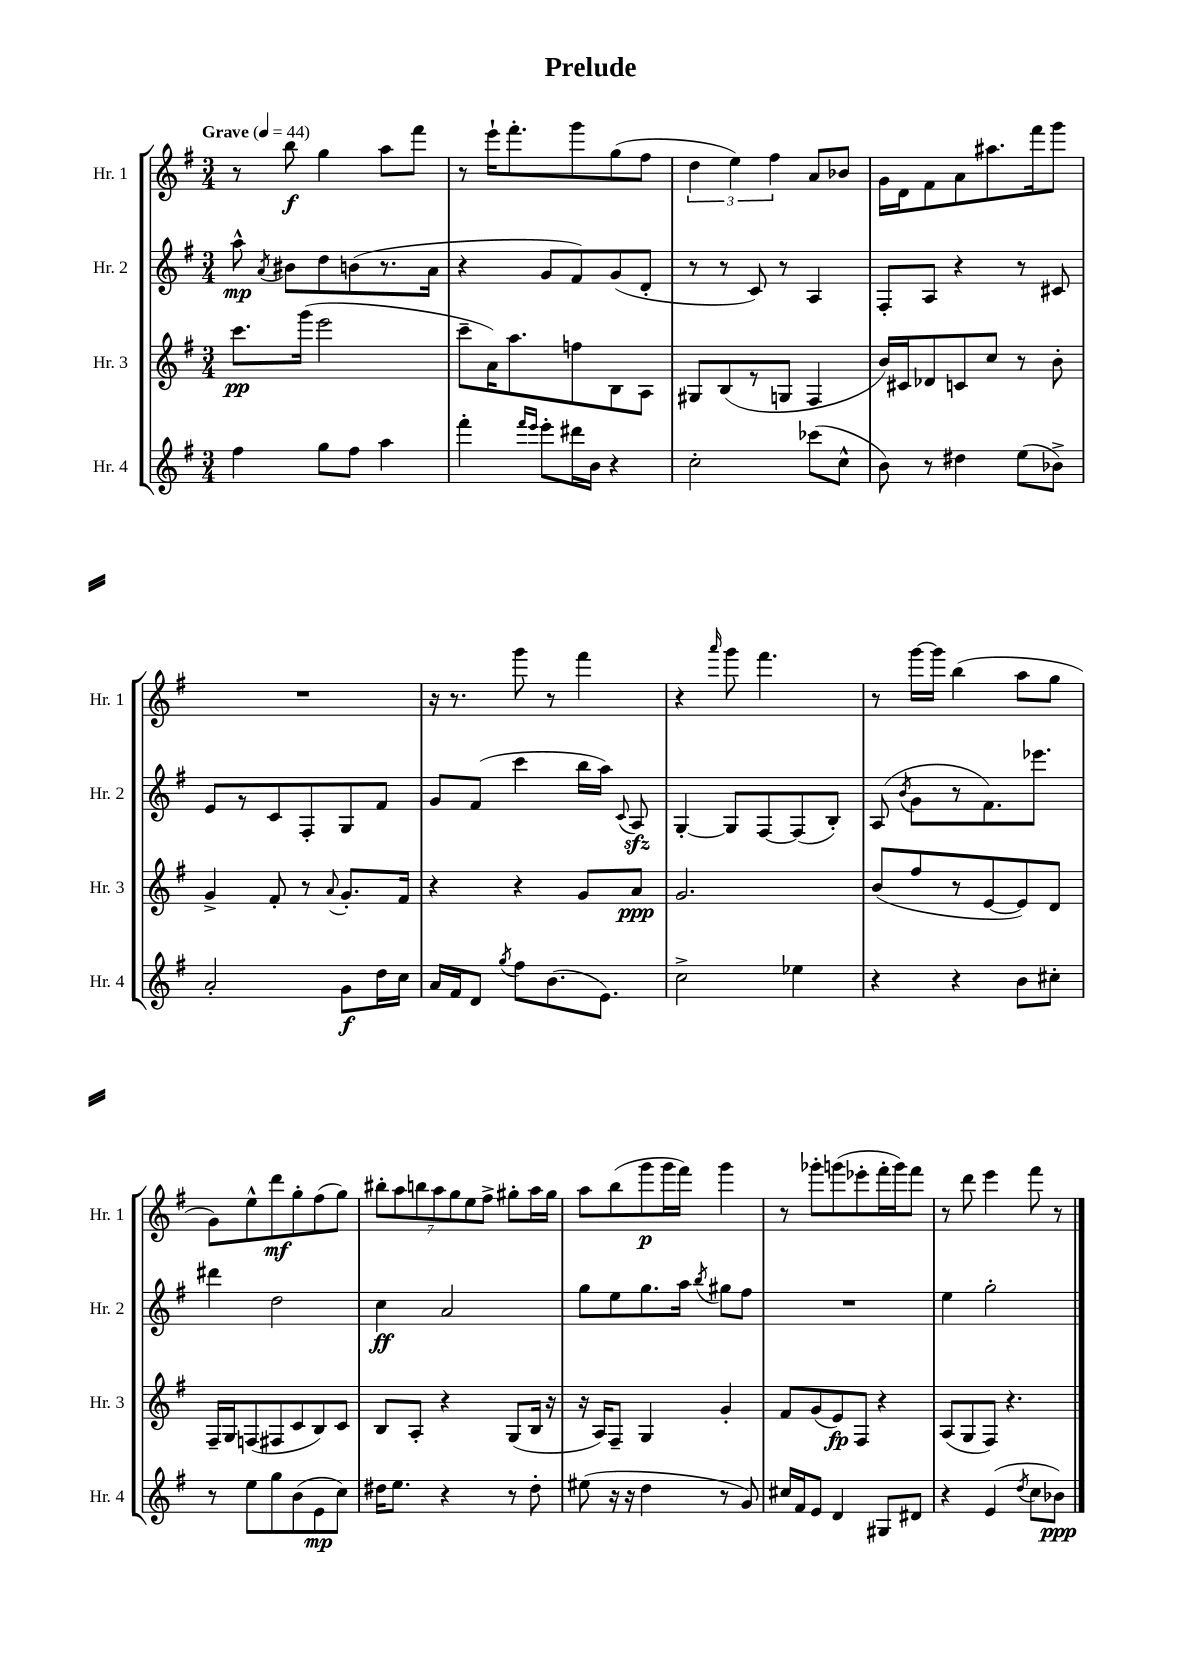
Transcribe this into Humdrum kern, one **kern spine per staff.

**kern	**kern	**kern	**kern
*staff4	*staff3	*staff2	*staff1
*clefG2	*clefG2	*clefG2	*clefG2
*k[f#]	*k[f#]	*k[f#]	*k[f#]
*M3/4	*M3/4	*M3/4	*M3/4
*MM44	*MM44	*MM44	*MM44
4ff#	8.ccc	8aa^^	8r
.	.	8qa	.
.	.	8b#	8bb
.	(16ggg	.	.
8gg	2eee	8dd	4gg
8ff#	.	(8b	.
4aa	.	8.r	8aa
.	.	.	8fff#
.	.	16a	.
=	=	=	=
4fff#'	8ccc~	4r	8r
.	16a)	.	16eee`
.	8.aa	.	8.fff#'
16qqfff#	.	.	.
16qqeee	.	.	.
8eee'	.	8g	.
16ddd#	8ff	8f#)	8ggg
16b	.	.	.
4r	8B	(8g	(8gg
.	8A	8d'	8ff#
=	=	=	=
2cc'	8G#	8r	6dd
.	(8B	8r	.
.	.	.	6ee)
.	8r	8c)	.
.	.	.	6ff#
.	8G	8r	.
(8ccc-	4F#	4A	8a
8cc^^	.	.	8b-
=	=	=	=
8b)	16b)	8F#'	16g
.	16c#	.	16d
8r	8d-	8A	8f#
4dd#	8c	4r	8a
.	8cc	.	8.aa#
(8ee	8r	8r	.
.	.	.	16fff#
8b-^)	8b'	8c#	8ggg
=	=	=	=
2a'	4g^	8e	2.r
.	.	8r	.
.	8f#'	8c	.
.	8r	8F#'	.
.	8qqa	.	.
8g	8.g'	8G	.
16dd	.	8f#	.
16cc	16f#	.	.
=	=	=	=
16a	4r	8g	16r
16f#	.	.	8.r
8d	.	(8f#	.
8qgg	.	.	.
8ff#	4r	4ccc	8ggg
(8.b	.	.	8r
.	8g	16bb	4fff#
8.e)	.	16aa)	.
.	.	8qqc	.
.	8a	8A	.
=	=	=	=
2cc^	2.g	[4G'	4r
.	.	.	16qqaaa
.	.	8G]	8ggg
.	.	[8F#	4.fff#
4ee-	.	(8F#]	.
.	.	8B')	.
=	=	=	=
4r	(8b	(8A	8r
.	.	8qb	.
.	8ff#	8g	[16ggg
.	.	.	16ggg]
4r	8r	8r	(4bb
.	[8e	8.f#)	.
8b	8e])	.	8aa
.	.	8.eee-	.
8cc#'	8d	.	8gg
=	=	=	=
8r	16F#~	4ddd#	8g)
.	16G	.	.
8ee	(8F	.	8ee^^
8gg	8F#	2dd	8ddd
(8b	8c	.	8gg'
8e	8B)	.	(8ff#
8cc)	8c	.	8gg)
=	=	=	=
16dd#	8B	4cc	14bb#'
8.ee	.	.	.
.	.	.	14aa
.	8A'	.	.
.	.	.	14bb
.	.	.	14aa
4r	4r	2a	.
.	.	.	14gg
.	.	.	14ee
.	.	.	14ff#^
8r	(8G	.	8gg#'
8dd#'	16B	.	16aa
.	16r	.	16gg#
=	=	=	=
(8ee#	16r	8gg	8aa
.	16A)	.	.
16r	8F#~	8ee	(8bb
16r	.	.	.
4dd	4G	8.gg	8ggg
.	.	.	16ggg
.	.	16aa	16fff#)
.	.	8qbb	.
8r	4g'	8gg#	4ggg
8g)	.	8ff#	.
=	=	=	=
16cc#	8f#	2.r	8r
16f#	.	.	.
8e	(8g	.	8ggg-'
4d	8e)	.	(8ggg
.	8F#	.	8eee-'
8G#	4r	.	16fff#'
.	.	.	16ggg)
8d#	.	.	8fff#
=	=	=	=
4r	(8A	4ee	8r
.	8G	.	8ddd
(4e	8F#)	2gg'	4eee
.	4.r	.	.
8qdd	.	.	.
8cc	.	.	8fff#
8b-)	.	.	8r
==	==	==	==
*-	*-	*-	*-
